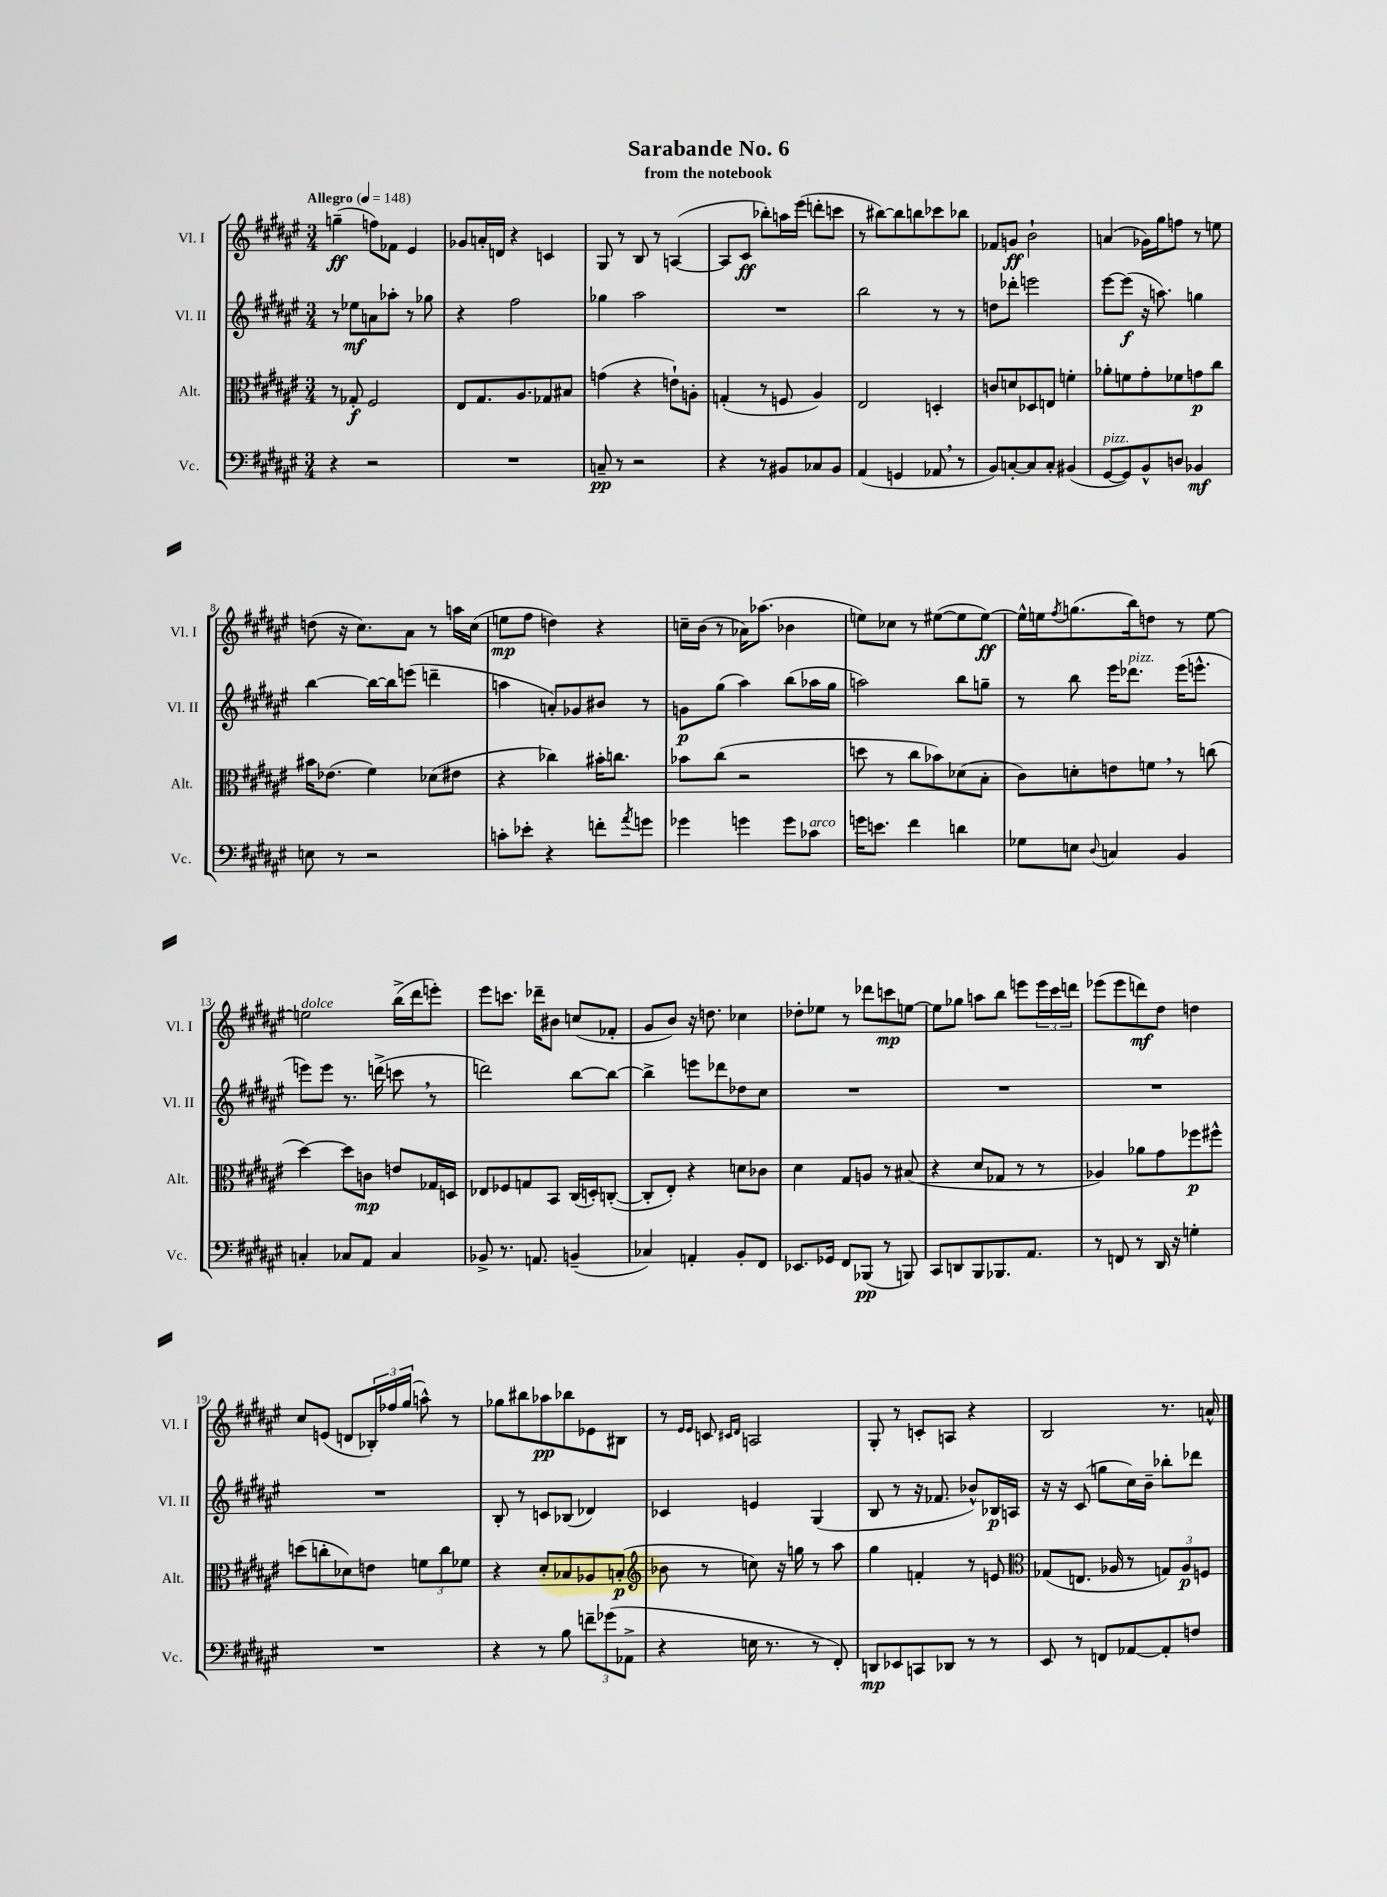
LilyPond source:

\header { title = "Sarabande No. 6" subtitle = "from the notebook" }
<<
\new StaffGroup <<
\new Staff = "s0" \with { instrumentName = "Vl. I" shortInstrumentName = "Vl. I" } {
    \clef treble \key fis \major \numericTimeSignature \time 3/4 \tempo "Allegro" 4 = 148
    g''4--\ff( f''8) fes'8 eis'4 |
    ges'8 a'16-. d'16 r4 c'4 |
    gis8 r8 b8 r8 a4~( |
    a8 cis'8\ff bes''8-.) a''16 eis'''16( d'''8-. c'''8 |
    r8 bis''8~) bis''8 b''8 ces'''8 bes''8 |
    fes'8 g'8\ff b'2-! |
    a'4( ges'16) gis''16 f''8 r8 e''8 |
    d''8( r16 cis''8.) ais'8 r8 a''16 cis''16( |
    e''8\mp fis''8 d''4) r4 |
    c''16-- b'16( r8 aes'16) aes''8.( bes'4 |
    e''8) ces''8 r8 eis''8~( eis''8 eis''8~\ff) |
    eis''16-^ e''16 \acciaccatura { fis''8 } g''8.( b''16) d''8 r8 e''8~ |
    e''2^\markup { \italic "dolce" } b''16->( dis'''16 e'''8-.) |
    eis'''8 c'''8. des'''16-- bis'8 c''8( fes'8-. |
    gis'8 b'8) r16 d''8. ces''4 |
    des''8-. ees''8 r8 des'''8 c'''8\mp e''8~ |
    e''8 ges''8 a''8 b''8 e'''8 \tuplet 3/2 { e'''16 cis'''16 d'''16 } |
    ees'''8( ees'''8 d'''8\mf) dis''8 d''4 |
    cis''8 e'8( d'8 \tuplet 3/2 { bes16-.) fes''16 gis''16( } a''8-^) r8 |
    ges''8 bis''8 aes''8\pp bes''8 ees'8 bis8 |
    r8 \grace { eis'16 eis'16 } c'8 \grace { cis'16 dis'16 } a2 |
    gis8-. r8 c'8-. a8 r4 |
    b2 r8. a'16-^ \bar "|." |
}
\new Staff = "s1" \with { instrumentName = "Vl. II" shortInstrumentName = "Vl. II" } {
    \clef treble \key fis \major \numericTimeSignature \time 3/4
    r8 ees''8\mf a'8 aes''8-. r8 ges''8 |
    r4 fis''2 |
    ges''4 ais''2 |
    R2. |
    b''2 r8 r8 |
    d''8 des'''8-. e'''2 |
    eis'''8~ eis'''8\f( r16 a''8.) g''4 |
    b''4~ b''16~ b''16 e'''8( d'''4-- |
    a''4 a'8-.) ges'8 bis'8 r8 |
    g'8\p gis''8( ais''4) b''8( aes''16 gis''16 |
    a''2) b''8 g''8-- |
    r8 b''8 eis'''16 des'''8.^\markup { \italic "pizz." } eis'''16( e'''8.-^ |
    e'''8) e'''8 r8. d'''16->( c'''8 \breathe r8 |
    d'''2) b''8~ b''8~ |
    b''4-> e'''8 des'''8 des''8 cis''8 |
    R2. |
    R2. |
    R2. |
    R2. |
    b8-. r8 c'8 bes8( des'4) |
    ces'4 e'4 gis4( |
    b8 r8 r16 fes'8. bes'8-^) bes16\p a16 |
    r16 r16 cis'8( g''8 cis''16) b'16-- bes''8-. des'''8 \bar "|." |
}
\new Staff = "s2" \with { instrumentName = "Alt." shortInstrumentName = "Alt." } {
    \clef alto \key fis \major \numericTimeSignature \time 3/4
    r8 ges8-.\f fis2 |
    eis8 gis8. ais8. ges8 bis8 |
    g'4( r4 e'8-!) a8-. |
    g4-.( r8 f8 ais4) |
    eis2 d4-. |
    c'8 d'8 des8 e8 f'4-. |
    aes'8-. f'8 gis'8-. fes'8 g'8\p cis''8 |
    bis'16 ees'8.( fis'4) des'8( eis'8 |
    r4 ces''4) bis'16-. c''8. |
    bes'8 cis''8( r2 |
    d''8 r8 cis''8 bes'8) des'8( b8-. |
    cis'8) d'8-. e'8 f'8 \breathe r8 c''8( |
    dis''4~) dis''8 c'8\mp e'8 ges16 d16 |
    ees8 fes8 g8 b,8 cis16( d16-.) c8~-.( |
    c8-. eis8-.) r4 d'8 ces'8 |
    dis'4 gis8 a8 r8 bis8( |
    r4 dis'8 ges8 r8 r8 |
    aes4) aes'8 gis'8 fes''8\p fis''8-^ |
    d''8( c''8-. des'8) e'8 \tuplet 3/2 { f'8 c''8 fes'8 } |
    r4 dis'8-. bes8 aes8 b8-.\p( |
    \clef treble bes'8 r8 c''8) r16 g''16 r8 ais''8 |
    gis''4 f'4-. r8 e'8 |
    \clef alto ges8( e8. aes16 r8 \tuplet 3/2 { g8) aes8\p f8 } \bar "|." |
}
\new Staff = "s3" \with { instrumentName = "Vc." shortInstrumentName = "Vc." } {
    \clef bass \key fis \major \numericTimeSignature \time 3/4
    r4 r2 |
    R2. |
    c8--\pp r8 r2 |
    r4 r8 bis,8 ces8 bis,8 |
    ais,4( g,4 aes,8 \breathe r8 |
    b,8) c8~-. c8 c8-. bis,4( |
    gis,8~^\markup { \italic "pizz." } gis,8) b,8-^ d8 bes,4\mf |
    e8 r8 r2 |
    c'8-. ees'8-. r4 f'8-. \acciaccatura { ais'8 } g'8 |
    ges'4 g'4 g'8 ces'8^\markup { \italic "arco" } |
    g'16 e'8. fis'4 d'4 |
    ges8 e8 \appoggiatura { dis8 } c4 b,4 |
    c4-. ces8 ais,8 ces4 |
    bes,8-> r8. a,8. b,4--( |
    ces4) a,4-. b,8-. fis,8 |
    ees,8. ges,16 fis,8 bes,,8\pp( r8 b,,8) |
    cis,8 d,8 b,,8 bes,,8. ais,8. |
    r8 f,8 r8 dis,16 r16 g4-. |
    R2. |
    r4 r8 b8 \tuplet 3/2 { f'8-- ges'8( aes,8-> } |
    r4 e16 r8. r8 fis,8-.) |
    d,8\mp ees,8 c,8 des,8 r8 r8 |
    eis,8 r8 f,8 aes,8~ aes,8-. f8 \bar "|." |
}
>>
>>
